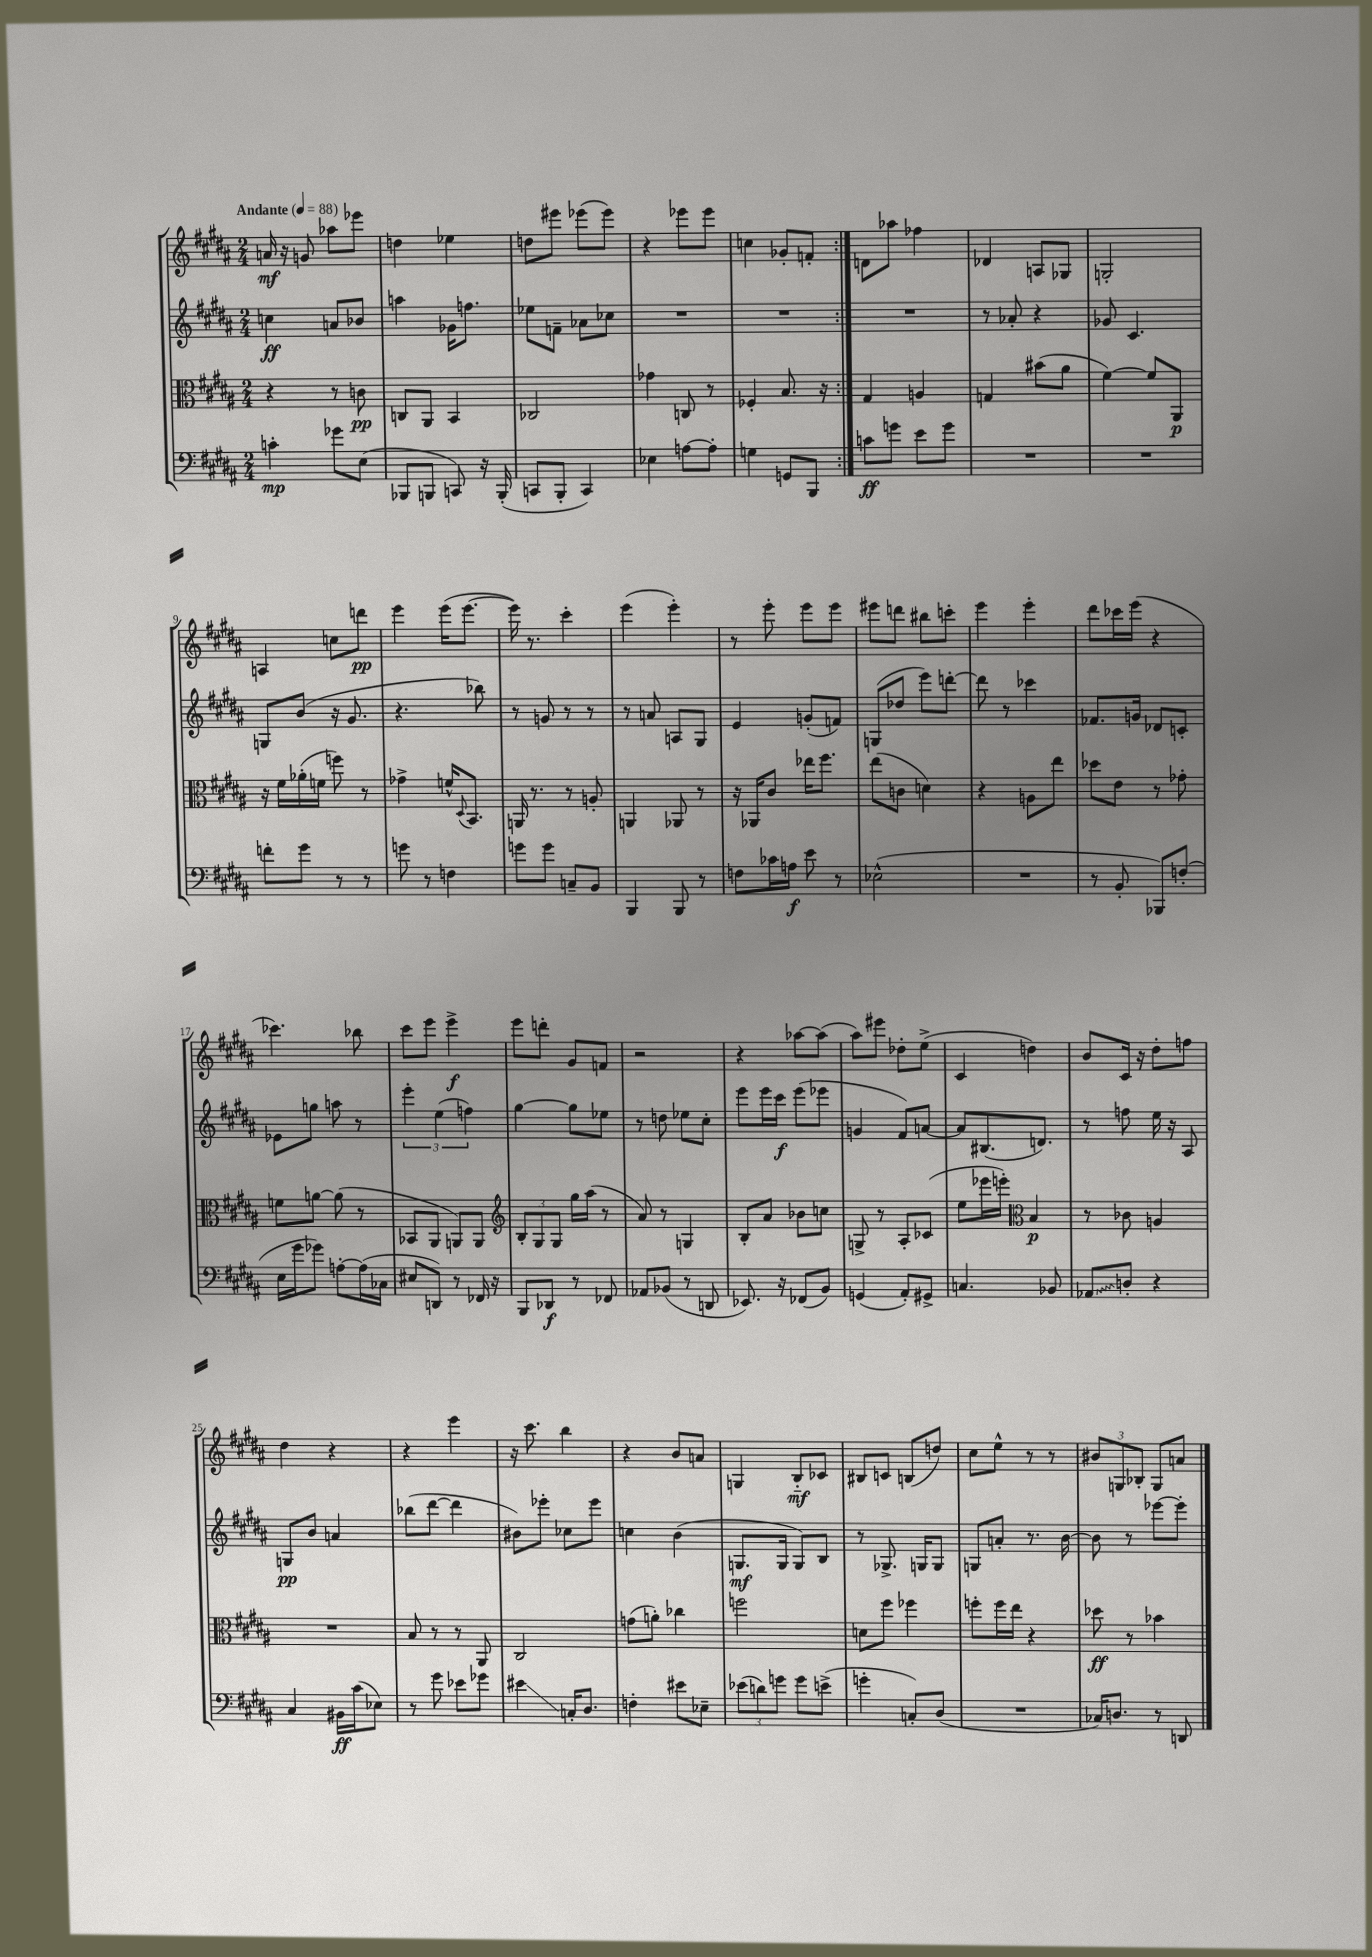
<<
\new StaffGroup <<
\new Staff = "s0" {
    \clef treble \key b \major \numericTimeSignature \time 2/4 \tempo "Andante" 4 = 88
    \repeat volta 2 { a'16\mf r16 g'8 aes''8 ees'''8 |
    d''4 ees''4 |
    d''8 eis'''8 ees'''8( ees'''8) |
    r4 ees'''8 ees'''8 |
    c''4 ges'8-. f'8-. | }
    d'8 aes''8 fes''4 |
    des'4 a8 ges8 |
    g2-. |
    a4 c''8 d'''8\pp |
    e'''4 e'''16( e'''8.~ |
    e'''16) r8. cis'''4-. |
    e'''4( e'''4-.) |
    r8 e'''8-. e'''8 e'''8 |
    eis'''8 d'''8 bis''8 c'''8-. |
    e'''4 e'''4-. |
    dis'''8 ces'''16 e'''16( r4 |
    ces'''4.) bes''8 |
    cis'''8 e'''8 e'''4->\f |
    e'''8 d'''8-. gis'8 f'8 |
    r2 |
    r4 aes''8~ aes''8( |
    ais''8) eis'''8 des''8-. e''8->( |
    cis'4 d''4) |
    b'8 cis'16 r16 dis''8-. f''8 |
    dis''4 r4 |
    r4 e'''4 |
    r16 cis'''8. b''4 |
    r4 b'8 a'8 |
    g4 b8-_\mf ces'8 |
    bis8 c'8 b8( d''8) |
    cis''8 e''8-^ r8 r8 |
    \tuplet 3/2 { bis'8 g8 bes8-. } g8 a'8 \bar "|." |
}
\new Staff = "s1" {
    \clef treble \key b \major \numericTimeSignature \time 2/4
    \repeat volta 2 { c''4\ff a'8 bes'8 |
    a''4 ges'16 f''8. |
    ees''8 f'8-- aes'8 ces''8 |
    R2 |
    R2 | }
    R2 |
    r8 aes'8-. r4 |
    ges'8 cis'4. |
    g8 b'8( r16 gis'8. |
    r4. bes''8) |
    r8 g'8 r8 r8 |
    r8 a'8 a8 gis8 |
    e'4 g'8-.( f'8) |
    g8( des''8 e'''8) d'''8~-. |
    d'''8 r8 ces'''4 |
    fes'8. g'16 des'8 c'8-. |
    ees'8 g''8 a''8 r8 |
    \tuplet 3/2 { e'''4-. e''4( f''4) } |
    gis''4~ gis''8 ees''8 |
    r8 d''8 ees''8 cis''8-. |
    e'''8 e'''16 cis'''16\f e'''8( ees'''8 |
    g'4 fis'8) a'8~ |
    a'8 bis8.( d'8.) |
    r8 f''8 e''16 r16 ais8 |
    g8\pp b'8 a'4 |
    bes''8( dis'''8~ dis'''4 |
    bis'8) ees'''8-. ces''8 ees'''8 |
    c''4 b'4( |
    g8.\mf g16 g8) b8 |
    r8 ges8.-> g16 g8 |
    g8 a'8-. r8. b'16~ |
    b'8 r8 ees'''8~ ees'''8-. \bar "|." |
}
\new Staff = "s2" {
    \clef alto \key b \major \numericTimeSignature \time 2/4
    \repeat volta 2 { r4 r8 c'8\pp |
    c8 ais,8 b,4 |
    ces2 |
    ges'4 c8 r8 |
    fes4-. b8. r16 | }
    gis4 a4 |
    g4 bis'8( ais'8 |
    fis'4~) fis'8 ais,8\p |
    r16 fis'16 aes'16-.( f'16 f''8) r8 |
    ges'4-> f'16-^ \appoggiatura { dis8 } b,8. |
    a,16 r8. r8 a8-. |
    a,4 aes,8 r8 |
    r16 aes,16 cis'8 ees''16 fis''8. |
    e''8( c'8 d'4) |
    r4 a8 e''8 |
    des''8 e'8 r8 ges'8-. |
    f'8 a'8~ a'8( r8 |
    bes,8 ais,8 a,8) a,8 |
    \clef treble \tuplet 3/2 { b8-. gis8 gis8 } gis''16 ais''16( r8 |
    ais'8) r8 g4 |
    b8-. ais'8 bes'8 c''8 |
    g8-> r8 ais8-. ces'8( |
    e''8 ees'''16 e'''16-.) \clef alto b4\p |
    r8 ces'8 a4 |
    R2 |
    b8 r8 r8 ais,8 |
    cis2 |
    g'8( a'8-.) ces''4 |
    f''2 |
    d'8 fis''8 fes''4 |
    f''8-. f''16 e''16 r4 |
    des''8\ff r8 bes'4 \bar "|." |
}
\new Staff = "s3" {
    \clef bass \key b \major \numericTimeSignature \time 2/4
    \repeat volta 2 { c'4-.\mp ges'8 e8( |
    bes,,8 b,,8 c,8) r16 b,,16-.( |
    c,8 b,,8-. c,4) |
    ees4 a8~ a8-. |
    g4 g,8 b,,8 | }
    c'8\ff g'8 e'8 g'8 |
    R2 |
    R2 |
    f'8-. gis'8 r8 r8 |
    g'8 r8 f4 |
    g'8 g'8 c8-- b,8 |
    b,,4 b,,8 r8 |
    f8 ces'16 a16\f e'8 r8 |
    ees2-^( |
    R2 |
    r8 b,8-. bes,,8) f8-.( |
    e16 gis'16 ges'8) a8~-. a16( ces16 |
    eis8 d,8) r8 fes,16 r16 |
    b,,8 des,8\f r8 fes,8 |
    aes,8 bes,8( r8 d,8 |
    ees,8.) r16 fes,8( b,8) |
    g,4( ais,8-.) gis,8-> |
    c4. bes,8 |
    \once \override Glissando.style = #'zigzag aes,8\glissando d8-. r4 |
    cis4 bis,16\ff cis'16( ees8) |
    r8 gis'8 ees'8 ges'8 |
    eis'4\glissando c16-. dis8. |
    f4-. eis'8 ees8-- |
    \tuplet 3/2 { ees'8( d'8) g'8 } g'8 e'8->( |
    g'4-. c8-.) dis8( |
    R2 |
    ces16) d8. r8 d,8 \bar "|." |
}
>>
>>
